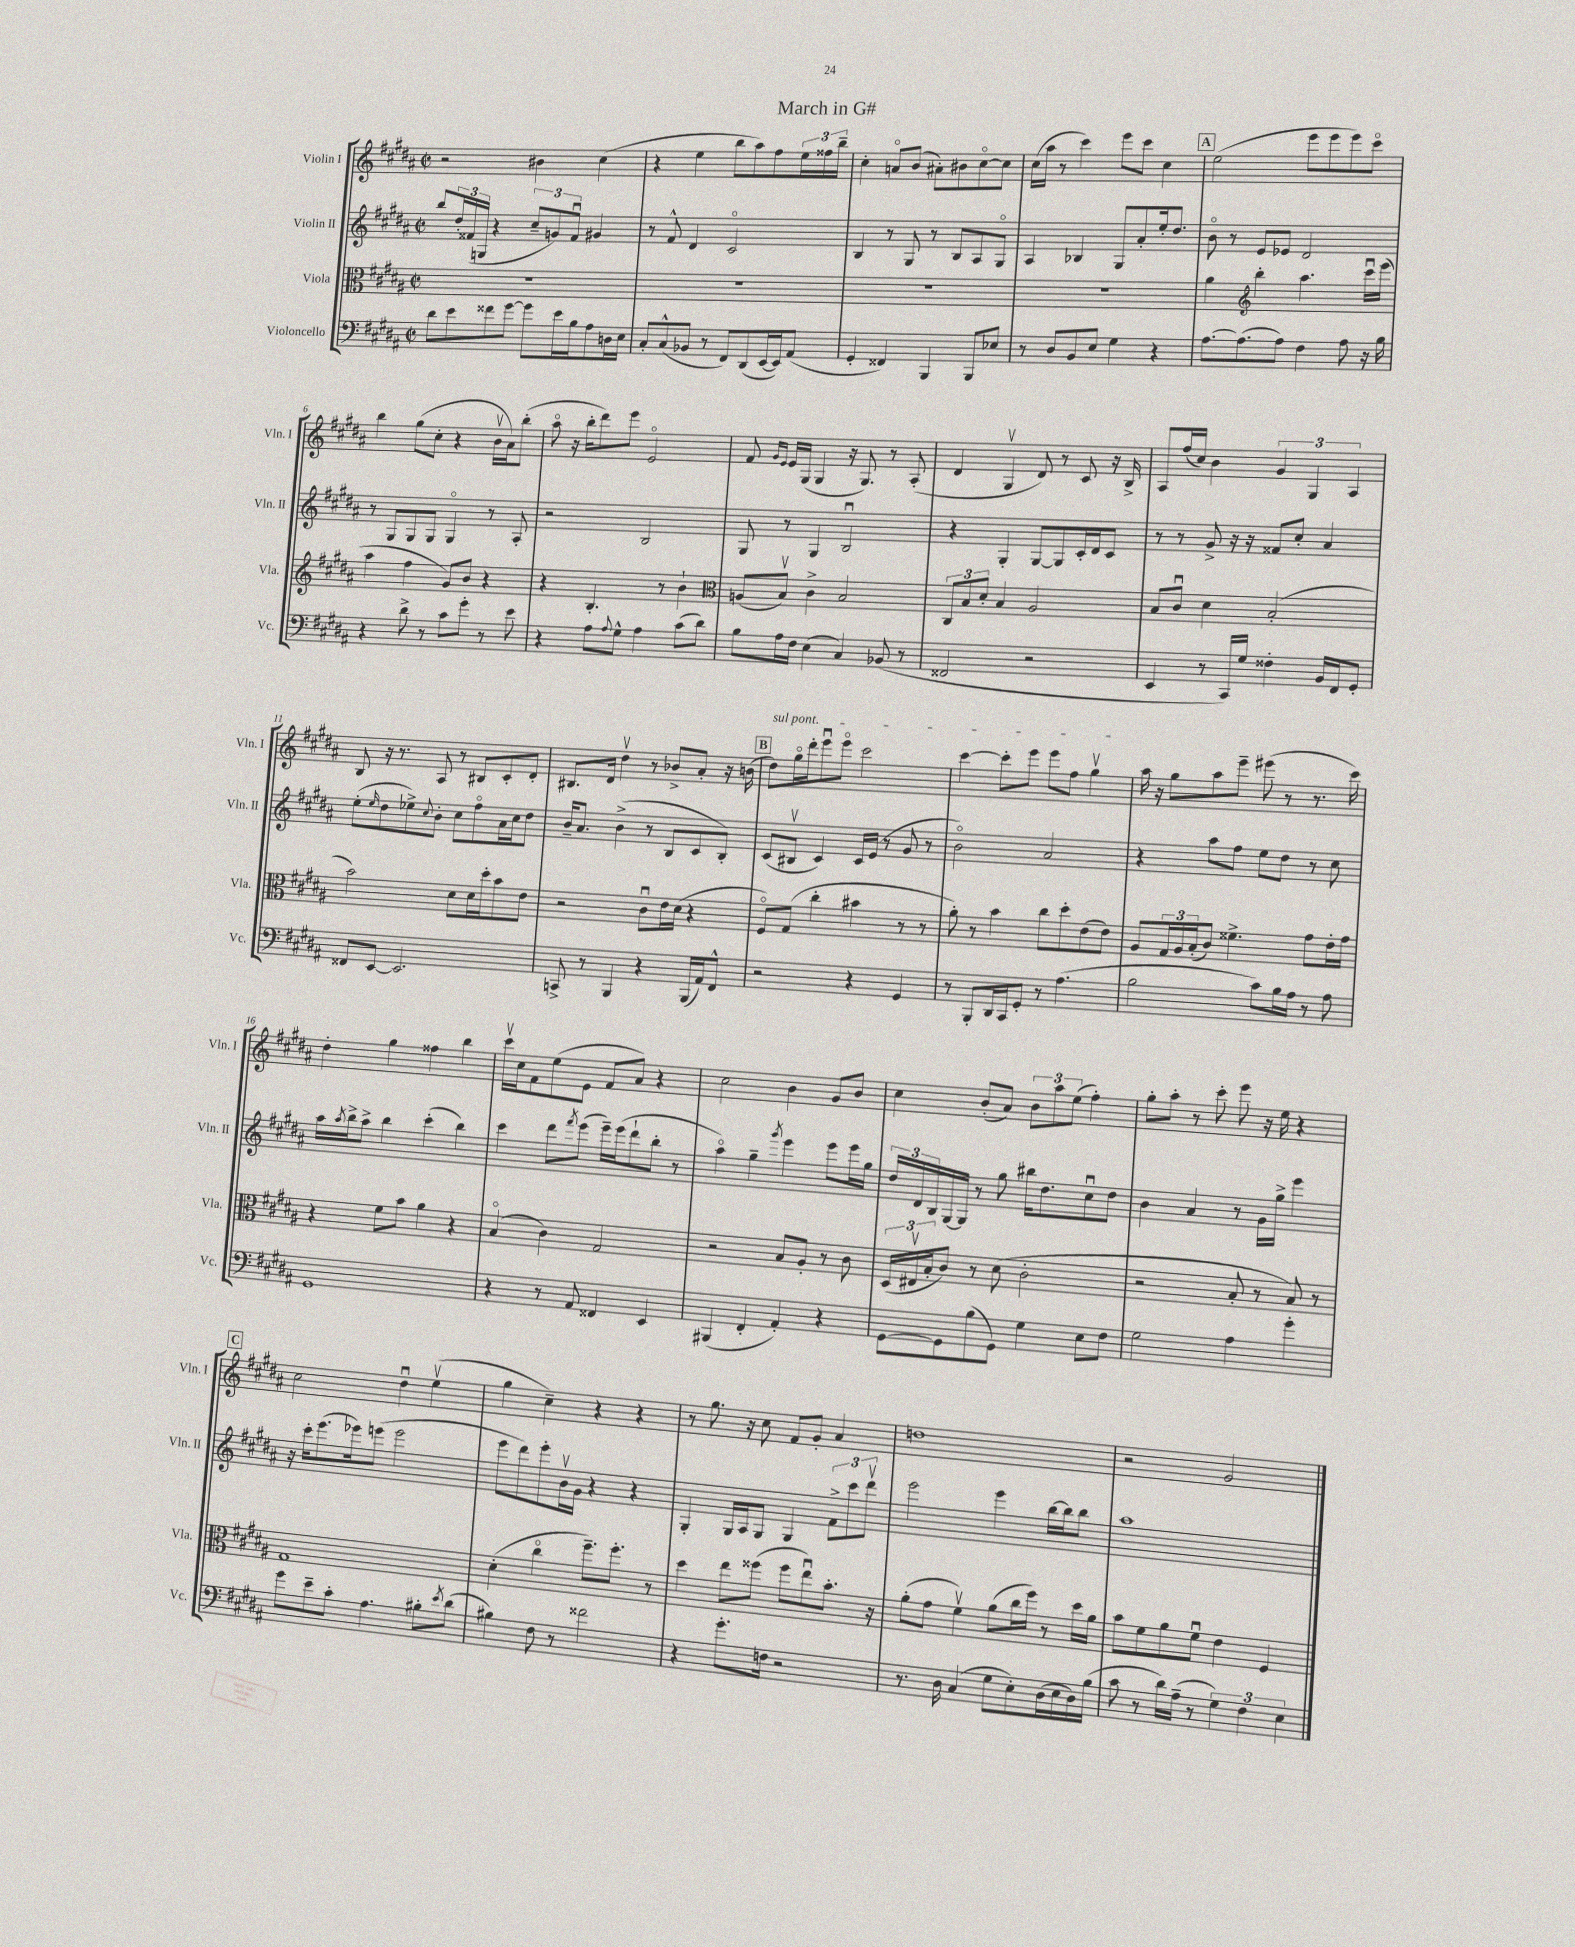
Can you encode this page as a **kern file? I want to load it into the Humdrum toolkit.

**kern	**kern	**kern	**kern
*staff4	*staff3	*staff2	*staff1
*clefF4	*clefC3	*clefG2	*clefG2
*k[f#c#g#d#a#]	*k[f#c#g#d#a#]	*k[f#c#g#d#a#]	*k[f#c#g#d#a#]
*M2/2	*M2/2	*M2/2	*M2/2
*met(c|)	*met(c|)	*met(c|)	*met(c|)
8d#\L	1r	8bb/L	2r
8e\	.	24dd#'/L	.
.	.	(24f##/	.
.	.	24G/JJ	.
8f##\	.	4r	.
[8g#\J	.	.	.
8g#\]L	.	12cc#~/L	4b#\
.	.	12g/)	.
16e\L	.	.	.
.	.	12f##u/J	.
16B\J	.	.	.
8A#\	.	4g#/	(4cc#\
16D\L	.	.	.
16E\JJ	.	.	.
=	=	=	=
8C#'/L	1r	8r	4r
(8C#^^/	.	8f#^^/	.
8BB-/J	.	4d#/	4ee\
8r	.	.	.
8FF#/L)	.	2c#o/	8bb\L
(8DD#/	.	.	8aa#\)
[16EE/L	.	.	8ff#\
16EE/]J)	.	.	.
(8AA#/J	.	.	24ee\L
.	.	.	24ff##\
.	.	.	24bb~\JJ
=	=	=	=
4GG#'/	1r	4B/	4cc#'\
4FF##/)	.	8r	8ao/L
.	.	8G#/	(8b/J
4BBB/	.	8r	8a#'\L)
.	.	8B/L	8b#\
8BBB/L	.	8A#/	[8cc#o\
8E-/J	.	8G#o/J	8cc#\]J
=	=	=	=
8r	1r	4A#/	(16cc#\LL
.	.	.	16aa#\JJ
8D#/L	.	.	8r
8BB/	.	4B-/	4ccc#\)
8E/J	.	.	.
4G#\	.	8G#/L	8eee\L
.	.	8a#'/	8ccc#\J
4r	.	16ee'/k	4cc#\
.	.	8.dd#/J	.
=	=	=	=
[8.A#\L	4a#\	8bo\	(2ee\
.	.	8r	.
(8.A#\]	.	.	.
*	*clefG2	*	*
.	4bb'\	8e/L	.
8A#\J)	.	8e-/J	.
4F#\	4.aa#\	2d#/	8eee\L
.	.	.	8eee\
8A#\	.	.	8eee\)
16r	16ccc#u\LL	.	8ccc#o\J
16B\	(16eee\JJ	.	.
=	=	=	=
4r	4aa#\	8r	4bb\
.	.	8G#/L	.
8d#^\	4ff#\	8G#/	(8gg#\L
8r	.	8G#/J	8cc#'\J
8c#\L	8g#/L)	4G#o/	4r
8g#'\J	8b/J	.	.
8r	4r	8r	16bv\LL
.	.	.	16a#\J)
8e\	.	8A#'/	(8bb'\J
=	=	=	=
4r	4r	2r	8aa#o\
.	.	.	16r
.	.	.	16bb'\LK
8A#\L	4.B'/	.	8ddd#\)
8qqA#/	.	.	.
8G#^^\J	.	.	8eee\J
4A#\	.	2B/	2eo/
.	8r	.	.
(8c#\L	4b`\	.	.
8d#\J)	.	.	.
=	=	=	=
*	*clefC3	*	*
8B\L	(8A/L	8G#/	8f#/
.	.	.	16qqg#/LL
.	.	.	16qqe/JJ
16A#\L	8Bv/J)	8r	16e/LL
16F#\JJ	.	.	(16G#/JJ
(4E\	4c#^\	4G#/	4G#/
4C#/)	2B/	2Bu/	16r
.	.	.	8.G#/)
(8BB-/	.	.	8r
8r	.	.	(8A#'/
=	=	=	=
2FF##/	12C#/L	4r	4d#/
.	12B/	.	.
.	12d#'/J	.	.
.	4B/	4G#'/	4G#v/
2r	2A#/	[8G#/L	8d#/)
.	.	8G#/]	8r
.	.	16c#'/L	8c#/
.	.	16d#/J	.
.	.	8c#/J	16r
.	.	.	16B^/
=	=	=	=
4EE/	8B/L	8r	8A#/L
.	8c#u/J	8r	(16ff#/L
.	.	.	16cc#/JJ)
8r	4d#\	8g#^/	4b\
16CC#/LL)	.	16r	.
16G#/JJ	.	16r	.
4F##'\	(2B'/	8f##/L	6g#/
.	.	8cc#'/J	.
.	.	.	6G#/
16BB/LL	.	4a#/	.
16FF#/J	.	.	.
.	.	.	6A#/
8GG#'/J	.	.	.
=	=	=	=
8FF##/L	2b\)	(8ee'\L	8B/
.	.	16qqee/	.
[8EE/J	.	8dd#\	16r
.	.	.	8.r
2.EE/]	.	8ee-^\)	.
.	.	8qqcc#/	.
.	.	8b'\J	8A#/
.	8d#\L	8cc#\L	8r
.	16d#\L	8ff#o\	8B#/L
.	16dd#'\J	.	.
.	8b\	16a#\L	8c#'/
.	.	16cc#\J	.
.	8e\J	8dd#\J	8d#'/J
=	=	=	=
8CC^/	2r	16b~/LK	8.B#/L
.	.	8.a#/J	.
8r	.	.	.
.	.	.	16d#/Jk
4BBB/	.	(4b^\	4dd#v\
4r	8c#u\L	8r	8r
.	16e\L	8B/L	8b-^/L
.	(16d#\JJ	.	.
(16BBB/LL	4r	8c#/	8a#'/J
16AA#/J)	.	.	.
8FF#^^/J	.	8B'/J)	16r
.	.	.	(16b\
=	=	=	=
2r	8F#o/L)	(8c#/L	8dd#\L)
.	(8G#/J	8B#v/J	16gg#o\L
.	.	.	16ddd#'\J
.	4cc#'\	4c#/)	8eeeu\
.	.	.	8eeeo\J
4r	4b#\	16c#/LL	2ccc#\
.	.	(16e/JJ	.
.	.	8r	.
4GG#/	8r	8g#/	.
.	8r	8r	.
=	=	=	=
8r	8a#'\)	2bo\)	[4ccc#\
8BBB'/L	8r	.	.
16DD#/L	4b\	.	8ccc#'\]L
16CC#/J	.	.	.
8GG#'/J	.	.	8eee\J
8r	8cc#\L	2a#/	8eee\L
(4.A#\	8dd#'\	.	8ff#\J
.	(8e\	.	4gg#v\
.	8e\J)	.	.
=	=	=	=
2B\	8A#/L	4r	16aa#\
.	.	.	16r
.	24G#/L	.	8gg#\L
.	24A#/	.	.
.	(24B'/J	.	.
.	8c#/J)	8aa#\L	8aa#\
.	4.f##^\	8ff#\J	8eee~\J
8c#\L)	.	8ee\L	(8eee#\
16B\L	.	8dd#\J	8r
16A#\JJ	.	.	.
8r	8g#\L	8r	8.r
8A#\	16e'\L	8cc#\	.
.	16g#\JJ	.	16ccc#\)
=	=	=	=
1GG#	4r	16aa#\LL	4dd#'\
.	.	8qaa#/	.
.	.	16bb^\J	.
.	.	8aa#^\J	.
.	8f#\L	4bb\	4gg#\
.	8b\J	.	.
.	4a#\	(4ccc#'\	4ff##\
.	4r	4bb\)	4bb\
=	=	=	=
4r	(4Bo/	4ccc#\	16ccc#v\LL
.	.	.	16cc#\J
.	.	.	8f#\
8r	4c#\)	8ddd#\L	(8ee\
.	.	8qfff#/	.
8AA#/	.	(8eee\J	8e\J
4FF##/	2G#/	16eee~\LL)	8f#/L
.	.	(16eee\J	.
.	.	8ddd#`\	8a#/J)
4EE/	.	8bb'\J	4r
.	.	8r	.
=	=	=	=
(4BBB#/	2r	4aa#o\)	2cc#\
4FF#'/	.	4gg#~\	.
.	.	8qggg#/	.
4AA#'/)	8B/L	4eee\	4b\
.	8A#'/J	.	.
4r	8r	8eee\L	8g#/L
.	8c#\	16eee\L	8b/J
.	.	16gg#\JJ	.
=	=	=	=
[8GG#\L	(24D#/LL	24dd#/LL	4cc#\
.	24E#v/	24d#/	.
.	24B'/J	24B/	.
8GG#\]	8c#/J)	[16G#/	.
.	.	16G#/]JJ	.
(8B\	8r	8r	(8b'/L
8GG#\J)	(8d#\	8gg#\	8a#/J)
4G#\	2c#'\	16bb#\LK	12b\L
.	.	8.dd#\	.
.	.	.	12aa#\
.	.	.	(12ee\J
8E\L	.	8cc#u\	4ff#'\)
8F#\J	.	8dd#\J	.
=	=	=	=
2G#\	2r	4b\	8gg#'\L
.	.	.	8aa#'\J
.	.	4a#/	8r
.	.	.	8ccc#'\
4A#\	8B'/	8r	8eee\
.	8r	16g#\LL	16r
.	.	16gg#^\JJ	16ee\
4g#'\	8B/)	4eee\	4r
.	8r	.	.
=	=	=	=
8g#\L	1G#	16r	2cc#\
.	.	16ccc#'\LK	.
8e~\	.	(8.eee\	.
8c#'\J	.	.	.
.	.	16eee-\k)	.
4.A#\	.	(8eee\J	.
.	.	2eee\	4dd#u\
8B#'\L	.	.	(4eev\
8qe/	.	.	.
(8d#\J	.	.	.
=	=	=	=
4B#\)	(4d#'\	8eee\L	4gg#\
.	.	8ddd#\)	.
8F#\	4cc#o\	8eee'\	4cc#~\)
8r	.	16bv\L	.
.	.	16g#\JJ	.
2f##\	8.ff#~\L)	4r	4r
.	8.ff#'\J	.	.
.	.	4r	4r
.	8r	.	.
=	=	=	=
4r	4dd#\	4G#'/	8r
.	.	.	8.gg#\
8.g#'\L	8ee\L	16G#/LL	.
.	.	16A#/J	16r
.	(8ff##\J	8G#/J	8cc#\
16F\Jk	.	.	.
2r	8ff##\L	4G#/	8f#/L
.	8eeu\)	.	8g#'/J
.	8.b'\J	12f#^\L	4a#/
.	.	12ccc#\	.
.	.	12ddd#v\J	.
.	16r	.	.
=	=	=	=
8.r	(8a#'\L	2eee\	1dd
.	8g#\J	.	.
16D#\	.	.	.
(4C#/	4f#v\)	.	.
8G#\L	(8a#\L	4eee\	.
8E'\)	16cc#\L	.	.
.	16ff#\JJ)	.	.
(16D#\L	8r	[16bb\LL	.
16E\	.	16bb\]J	.
16D#\)	16dd#\LL	8bb\J	.
(16B\JJ	16a#\JJ	.	.
=	=	=	=
8c#\	8b\L	1aa#	2r
8r	8f#\	.	.
16d#\LL)	8a#\	.	.
(16A#~\JJ	.	.	.
8r	8f#u\J	.	.
6G#\)	4e\	.	2g#/
6F#\	.	.	.
.	4F#/	.	.
6E\	.	.	.
==	==	==	==
*-	*-	*-	*-
